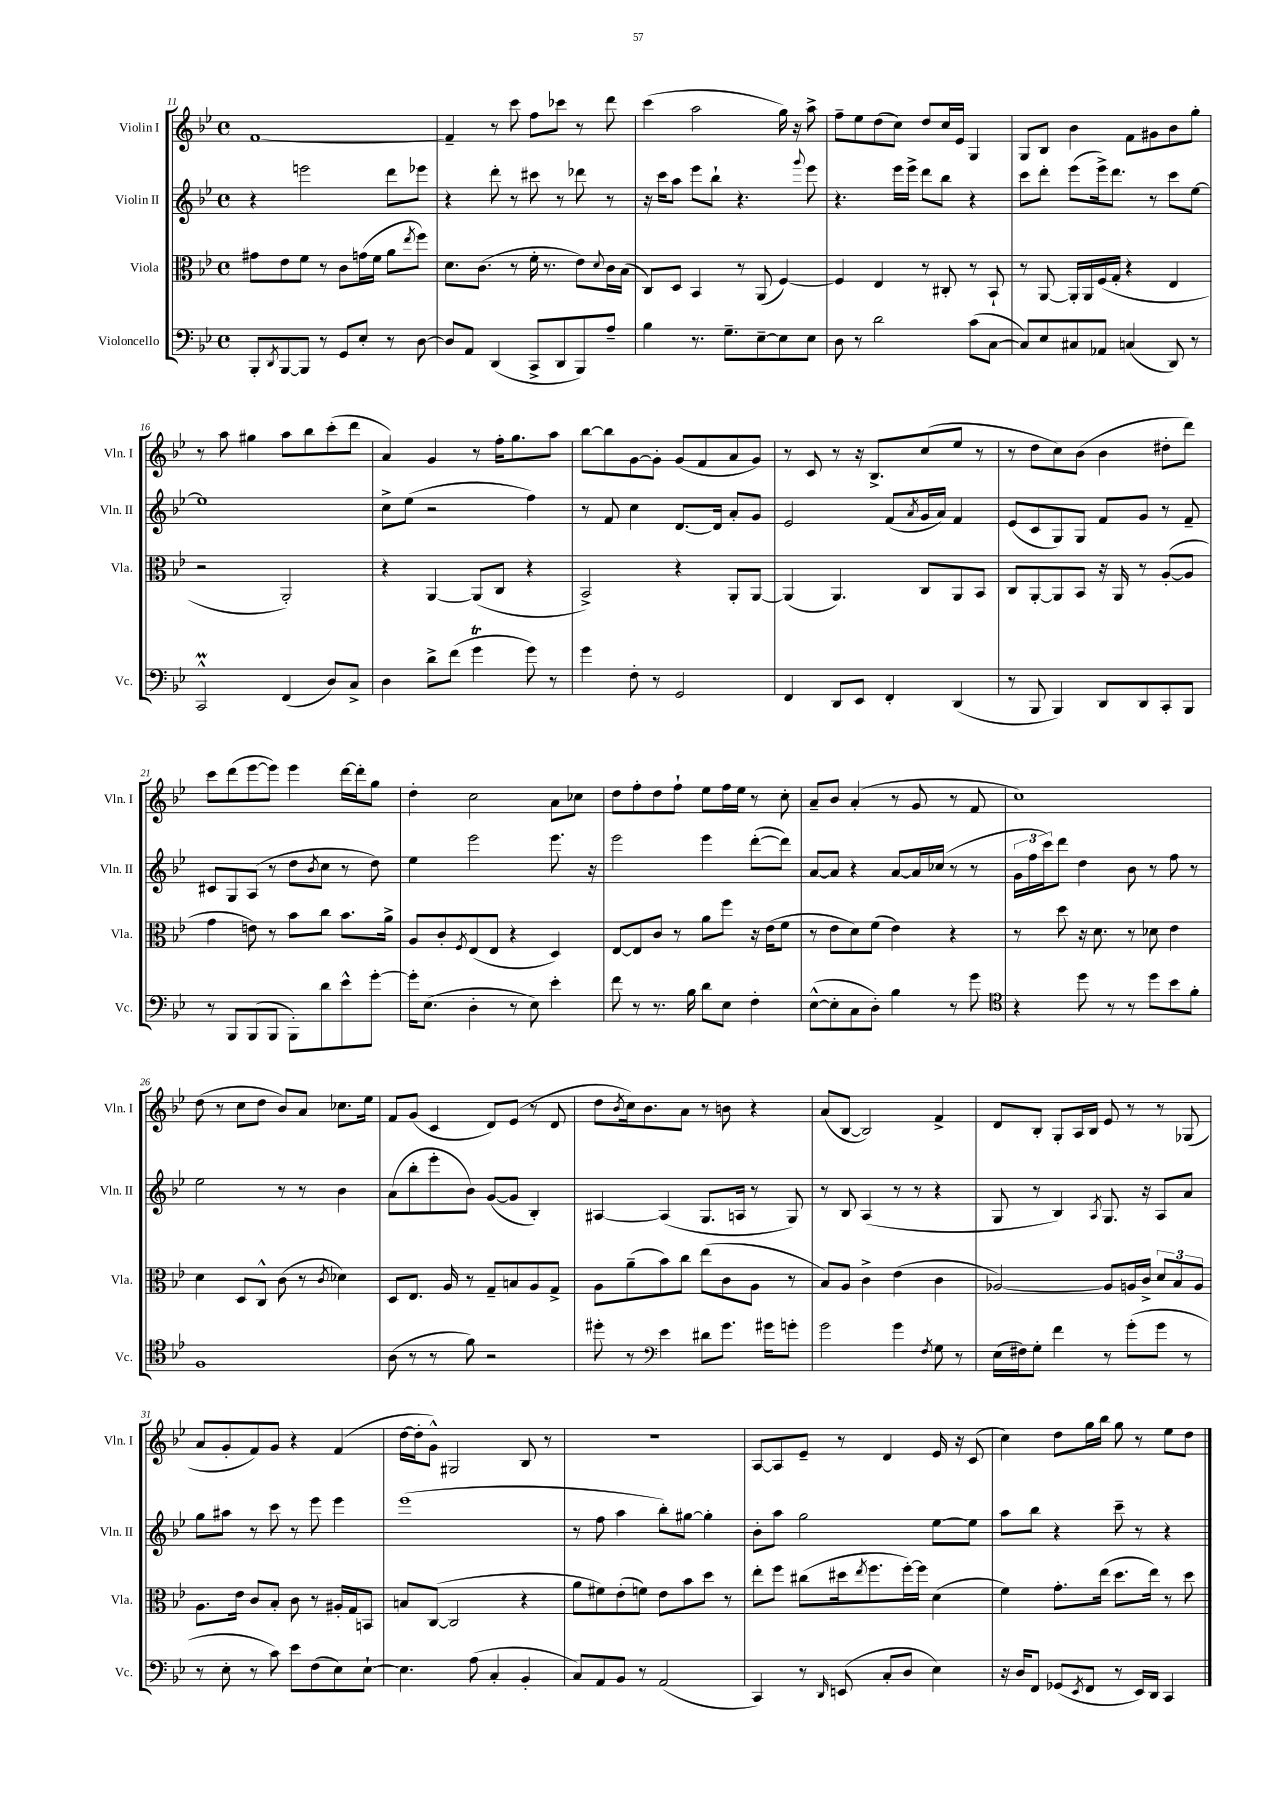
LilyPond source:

<<
\new StaffGroup <<
\new Staff = "s0" \with { instrumentName = "Violin I" shortInstrumentName = "Vln. I" } {
    \clef treble \key bes \major \defaultTimeSignature \time 4/4
    f'1~ |
    f'4-- r8 c'''8 f''8 ces'''8 r8 d'''8 |
    c'''4( a''2 g''16) r16 a''8-> |
    f''8-- ees''8 d''8( c''8) d''8 c''16 ees'16 g4 |
    g8 bes8 bes'4 f'8 gis'8 bes'8 g''8-. |
    r8 a''8 gis''4 a''8 bes''8 c'''8-.( d'''8 |
    a'4) g'4 r8 f''16-. g''8. a''8 |
    bes''8~ bes''8 g'8~ g'8-. g'8( f'8 a'8 g'8) |
    r8 c'8 r8 r16 bes8.-> c''8( ees''8 r8 |
    r8 d''8 c''8) bes'8( bes'4 dis''8-. d'''8) |
    c'''8 d'''8( ees'''8~ ees'''8) ees'''4 d'''16~ d'''16-. g''8 |
    d''4-. c''2 a'8 ces''8 |
    d''8 f''8-. d''8 f''8-! ees''8 f''16 ees''16 r8 c''8-. |
    a'8-- bes'8 a'4-.( r8 g'8 r8 f'8 |
    c''1) |
    d''8( r8 c''8 d''8 bes'8) a'8 ces''8. ees''16 |
    f'8 g'8( c'4 d'8) ees'8( r8 d'8 |
    d''8 \acciaccatura { bes'8 } c''16) bes'8. a'8 r8 b'8 r4 |
    a'8( bes8~ bes2) f'4-> |
    d'8 bes8-. g8-. a16 bes16 ees'8 r8 r8 ges8( |
    a'8 g'8-. f'8) g'8 r4 f'4( |
    d''16~ d''16-. g'8-^) gis2 bes8 r8 |
    r1 |
    a8~ a8 ees'8-- r8 d'4 ees'16 r16 c'8( |
    c''4) d''8 g''16 bes''16 g''8 r8 ees''8 d''8 \bar "|." |
}
\new Staff = "s1" \with { instrumentName = "Violin II" shortInstrumentName = "Vln. II" } {
    \clef treble \key bes \major \defaultTimeSignature \time 4/4
    r4 e'''2 d'''8 ees'''8 |
    r4 d'''8-. r8 cis'''8 r8 des'''8 r8 |
    r16 c'''16 a''8 ees'''8 bes''8-! r4. \appoggiatura { g'''8 } ees'''8 |
    r4. ees'''16 ees'''16-> d'''8 bes''8 r4 |
    c'''8 d'''8-. ees'''8( ees'''16->) d'''8. r8 c'''8 ees''8~ |
    ees''1 |
    c''8-> ees''8( r2 f''4) |
    r8 f'8 c''4 d'8.~ d'16 a'8-. g'8 |
    ees'2 f'8( \acciaccatura { a'8 } g'16 a'16) f'4 |
    ees'8( c'8 g8) g8 f'8 g'8 r8 f'8-- |
    cis'8 g8 a8( r8 d''8 \acciaccatura { bes'8 } c''8 r8 d''8) |
    ees''4 ees'''2 ees'''8. r16 |
    ees'''2 ees'''4 d'''8~-.( d'''8) |
    a'8~ a'8 r4 a'8~ a'16 ces''16( r8 r8 |
    \tuplet 3/2 { g'16 f''16 c'''16) } d'''8 d''4 bes'8 r8 f''8 r8 |
    ees''2 r8 r8 bes'4 |
    a'8( bes''8-. ees'''8-. bes'8) g'8~( g'8 bes4-.) |
    ais4~ ais4( g8. a16 r8 g8) |
    r8 bes8 a4( r8 r8 r4 |
    g8 r8 bes4) \acciaccatura { a8 } g8. r16 a8 a'8 |
    g''8 ais''8 r8 c'''8 r8 ees'''8 ees'''4 |
    ees'''1( |
    r8 f''8 a''4 bes''8-.) gis''8~ gis''4-. |
    bes'8-. a''8 g''2 ees''8~ ees''8 |
    a''8 bes''8 r4 c'''8-- r8 r4 \bar "|." |
}
\new Staff = "s2" \with { instrumentName = "Viola" shortInstrumentName = "Vla." } {
    \clef alto \key bes \major \defaultTimeSignature \time 4/4
    gis'8 ees'8 f'8 r8 c'8 g'16( f'16 a'8 \acciaccatura { ees''8 } f''8) |
    d'8. c'8.( r8 f'16-. r8. ees'8) \appoggiatura { d'8 } c'16 bes16( |
    c8) d8 bes,4 r8 a,8( f4~) |
    f4 ees4 r8 cis8-. r8 bes,8-! |
    r8 a,8~ a,16-. a,16 f16( g16-. r4 ees4 |
    r2 a,2-.) |
    r4 a,4~ a,8( c8 r4 |
    bes,2->) r4 a,8-. a,8~ |
    a,4( a,4.) c8 a,8 bes,8 |
    c8 a,8~-. a,8 bes,8 r16 a,16 r8 a8~-.( a8 |
    g'4 e'8) r8 bes'8 c''8 bes'8. a'16-> |
    a8 c'8-. \acciaccatura { f8 } ees8( ees8 r4 d4) |
    ees8~ ees8 c'8 r8 a'8 f''8 r16 ees'16( f'8 |
    r8 ees'8 d'8) f'8( ees'4) r4 |
    r8 d''8 r16 d'8. r8 des'8 ees'4 |
    d'4 d8 c8-^ c'8( r8 \acciaccatura { c'8 } des'4) |
    d8 ees8. a16 r8 g8-- b8 a8 g8-> |
    a8 a'8--( bes'8) c''8 ees''8( c'8 a8 r8 |
    bes8) a8 c'4-> ees'4( c'4 |
    aes2~) aes8 a16 c'16-> \tuplet 3/2 { d'8 bes8 a8 } |
    a8. ees'16 c'8 bes8-. c'8 r8 ais16-. g16 b,8 |
    b8 c8~( c2 r4 |
    a'8 fis'8) ees'8-.( f'8) ees'8 bes'8 d''8 r8 |
    ees''8-. f''8 cis''8( dis''16 \acciaccatura { ees''8 } f''8. f''16~-.) f''16 d'4( |
    f'4) g'8.-. ees''16( d''8. ees''16) r8 d''8 \bar "|." |
}
\new Staff = "s3" \with { instrumentName = "Violoncello" shortInstrumentName = "Vc." } {
    \clef bass \key bes \major \defaultTimeSignature \time 4/4
    bes,,8-. \acciaccatura { d,8 } bes,,8~ bes,,8 r8 g,8 ees8-. r8 d8~ |
    d8 a,8 d,4( c,8-> d,8 bes,,8) a8-- |
    bes4 r8. g8.-- ees8~-- ees8 ees8 |
    d8 r8 d'2 c'8( c8~ |
    c8) ees8 cis8 aes,8 c4( d,8) r8 |
    c,2-^\prall f,4( d8) c8-> |
    d4 d'8-> f'8( g'4\trill g'8) r8 |
    g'4 f8-. r8 g,2 |
    f,4 d,8 ees,8 f,4-. d,4( |
    r8 bes,,8 bes,,4) d,8 d,8 c,8-. bes,,8 |
    r8 bes,,8 bes,,8( bes,,8 bes,,8-.) d'8 ees'8-^ g'8~-. |
    g'16-. ees8.( d4-. r8 ees8) ees'4-. |
    f'8 r8 r8. bes16 d'8 ees8 f4-. |
    ees8~-^( ees8-. c8 d8-.) bes4 r8 g'8 |
    \clef tenor r4 d''8 r8 r8 d''8 bes'8 f'8-. |
    f1 |
    a8( r8 r8 f'8) r2 |
    dis''8-. r8 \clef bass ees'4 dis'8 g'8. gis'16 g'8-. |
    g'2 g'4 \acciaccatura { f8 } g8 r8 |
    ees16( fis16) g8-. f'4 r8 g'8-.( g'8 r8 |
    r8 ees8-. r8 c'8) ees'8 f8( ees8) ees8~-! |
    ees4. a8( c4-. bes,4-. |
    c8) a,8 bes,8 r8 a,2( |
    c,4) r8 \grace { d,16 } e,8( c8-. d8 ees4) |
    r16 d16 f,8 ges,8( \acciaccatura { ees,8 } f,8 r8 ees,16) d,16 c,4 \bar "|." |
}
>>
>>
\layout { \context { \Score currentBarNumber = #11 } }
